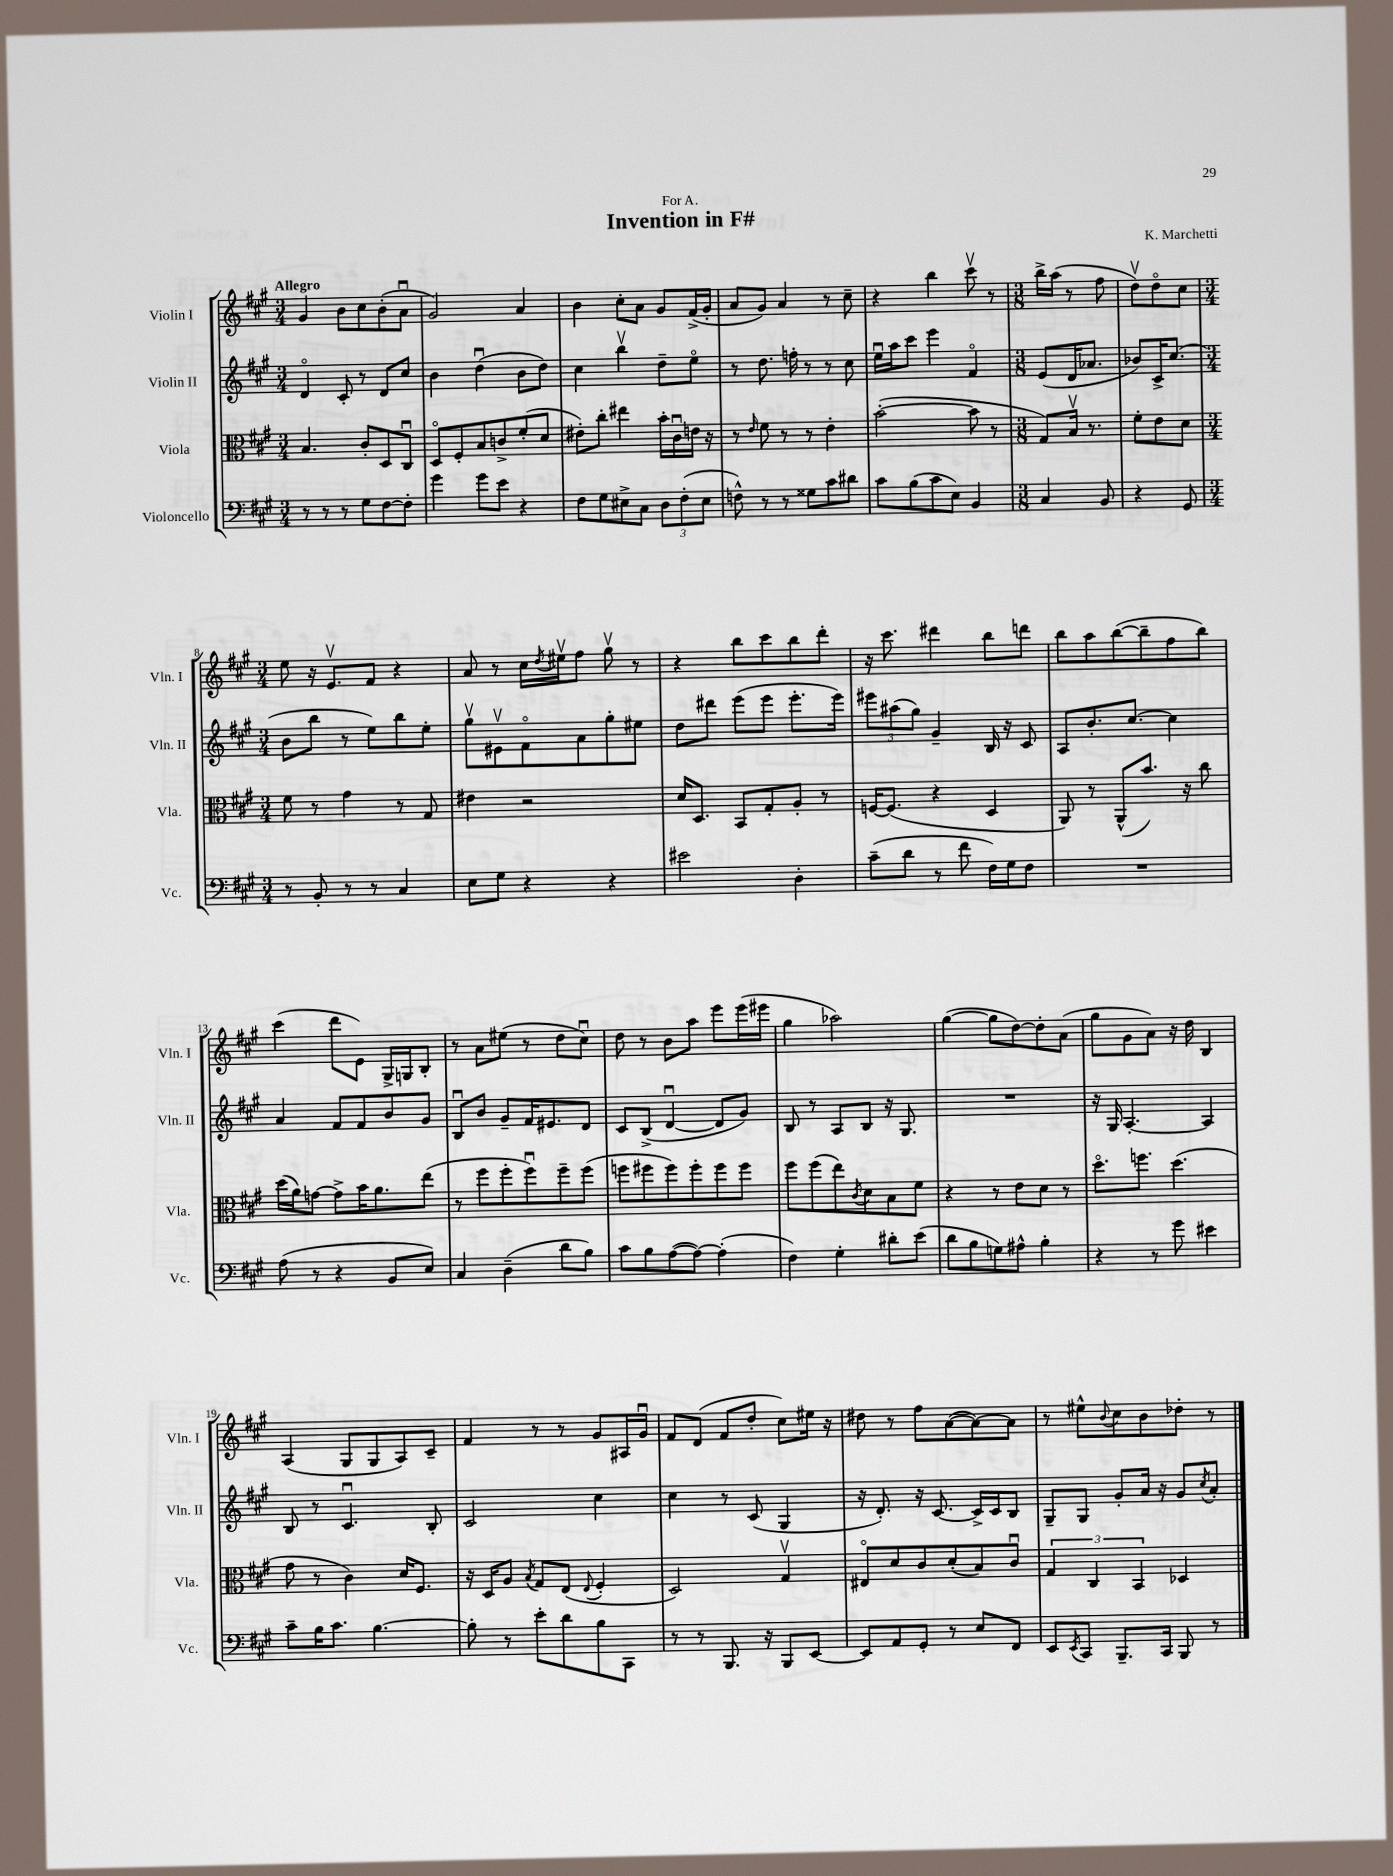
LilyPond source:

\header { title = "Invention in F#" composer = "K. Marchetti" dedication = "For A." }
<<
\new StaffGroup <<
\new Staff = "s0" \with { instrumentName = "Violin I" shortInstrumentName = "Vln. I" } {
    \clef treble \key a \major \numericTimeSignature \time 3/4 \tempo "Allegro"
    gis'4 b'8 cis''8 b'8-.( a'8\downbow |
    gis'2) a'4 |
    b'4 cis''8-. a'8 gis'8 fis'16->( gis'16-. |
    a'8 gis'8) a'4 r8 cis''8-- |
    r4 b''4 cis'''8\upbow r8 |
    \numericTimeSignature \time 3/8 b''16-> a''16( r8 fis''8 |
    d''8\upbow) d''8\flageolet cis''8 |
    \numericTimeSignature \time 3/4 e''8 r16 e'8.\upbow fis'8 r4 |
    a'8 r8 cis''16 \acciaccatura { d''8 } eis''16\upbow fis''8 gis''8\upbow r8 |
    r4 b''8 cis'''8 b''8 d'''8-. |
    r16 cis'''8. dis'''4 b''8 d'''8 |
    b''8 a''8 b''8~( b''8-- fis''8 b''8) |
    cis'''4( d'''8 e'8) gis16-> g16 b8-. |
    r8 a'8 eis''8( r8 d''8 cis''8\downbow) |
    d''8 r8 b'8 a''8 e'''8 e'''16( eis'''16 |
    gis''4 aes''2) |
    gis''4~( gis''8 d''8~) d''8-. a'8( |
    gis''8 gis'8 a'8) r16 d''16 b4 |
    a4( gis8 gis8 a8) cis'8-- |
    fis'4 r8 r8 gis'8 ais16 gis'16\downbow |
    fis'8 d'8( fis'8 d''8-. cis''8) eis''16 r16 |
    dis''8 r8 fis''8 a'8~( a'8~) a'8 |
    r8 eis''8-^ \appoggiatura { b'8 } cis''8 b'8 des''8-. r8 \bar "|." |
}
\new Staff = "s1" \with { instrumentName = "Violin II" shortInstrumentName = "Vln. II" } {
    \clef treble \key a \major \numericTimeSignature \time 3/4
    d'4\flageolet cis'8-. r8 d'8 cis''8 |
    b'4 d''4\downbow( b'8 d''8) |
    cis''4 b''4\upbow d''8-- e''8\flageolet |
    r8 d''8. f''16-. r8 r8 cis''8 |
    e''16\downbow a''16 cis'''8 e'''4 fis'4\flageolet |
    \numericTimeSignature \time 3/8 e'8( d'16 aes'8. |
    bes'8) cis'16-> cis''8.( |
    \numericTimeSignature \time 3/4 b'8 b''8 r8 e''8) b''8 e''8-. |
    gis''8\upbow eis'8\upbow fis'8\flageolet a'8 gis''8-. eis''8 |
    d''8 dis'''8 e'''8( e'''8 e'''8.-. e'''16) |
    \tuplet 3/2 { eis'''8 ais''8( gis''8) } gis'4-- b16 r16 cis'8 |
    a8 b'8.-. cis''8.~ cis''4 |
    a'4 fis'8 fis'8 b'8 gis'8 |
    b8\downbow b'8 gis'8-- fis'16 eis'8. d'8 |
    cis'8 b8->( d'4~\downbow d'8 gis'8) |
    b8 r8 a8 b8 r16 gis8. |
    R2. |
    r16 gis16 a4.~-. a4 |
    b8 r8 cis'4.\downbow b8-. |
    cis'2 cis''4 |
    cis''4 r8 cis'8( gis4 |
    r16 d'8.-.) r16 cis'8.~ cis'16-> cis'16 b8 |
    gis8-- gis8 gis'8-. a'16 r16 gis'8 \acciaccatura { cis''8 } a'8-. \bar "|." |
}
\new Staff = "s2" \with { instrumentName = "Viola" shortInstrumentName = "Vla." } {
    \clef alto \key a \major \numericTimeSignature \time 3/4
    b4. cis'8-. d8 cis8\downbow |
    d8\flageolet fis8-. b8 c'8-> fis'8-.( d'8 |
    eis'8-.) cis''8-. eis''4 b'16-. cis'16\downbow e'16 r16 |
    r8 \grace { e'16 } fis'8 r8 r8 e'4-. |
    b'2~-.( b'8 r8 |
    \numericTimeSignature \time 3/8 gis8) b16\upbow r8. |
    fis'8-. e'8 d'8 |
    \numericTimeSignature \time 3/4 fis'8 r8 gis'4 r8 gis8 |
    eis'4 r2 |
    d'16 d8. b,8 gis8-. a8-. r8 |
    f16~ f8.( r4 d4 |
    a,8) r8 a,8-^( b'8.) r16 cis''8 |
    d''16( a'16) g'8~ g'8-> b'16 a'8. e''8( |
    r8 fis''8 fis''8-. fis''8\downbow) fis''8-- fis''8( |
    f''8 fis''8 fis''8) fis''8-. fis''8 fis''8 |
    fis''8 fis''8( e''8) \acciaccatura { cis'8 } d'8 b8 fis'8 |
    r4 r8 e'8 d'8 r8 |
    d''8.\flageolet f''8. d''4.( |
    gis'8 r8 cis'4) d'16 fis8. |
    r16 d16 a8 \acciaccatura { b8 } gis8 e8( \appoggiatura { e8 } fis4-. |
    d2) gis4\upbow |
    eis8\flageolet d'8 cis'8 d'8-.( b8) cis'8\downbow |
    \tuplet 3/2 { gis4 cis4 b,4 } des4 \bar "|." |
}
\new Staff = "s3" \with { instrumentName = "Violoncello" shortInstrumentName = "Vc." } {
    \clef bass \key a \major \numericTimeSignature \time 3/4
    r8 r8 r8 gis8 fis8~ fis8-. |
    gis'4 gis'8 e'8 r4 |
    fis8 gis8 eis8-> cis8 \tuplet 3/2 { d8 fis8-.( eis8 } |
    f8-^) r8 r8 gisis8 cis'8 dis'8 |
    cis'8 b8( cis'8 e8) b,4 |
    \numericTimeSignature \time 3/8 cis4 b,8 |
    r4 gis,8 |
    \numericTimeSignature \time 3/4 r8 b,8-. r8 r8 cis4 |
    e8 gis8 r4 r4 |
    eis'2 d4-. |
    cis'8--( d'8 r8 fis'8 fis16) gis16 fis8 |
    R2. |
    a8( r8 r4 b,8 e8) |
    cis4 d4--( d'8 b8) |
    cis'8 b8 a8~( a8~) a4-.( |
    fis4) gis4-. dis'8-. e'8( |
    d'8 b8 g8) ais8-^ b4-. |
    r4 r8 gis'8 eis'4 |
    cis'8-- b16 cis'8. b4.~ |
    b8-. r8 e'8-. d'8 b8 cis,8 |
    r8 r8 b,,8. r16 b,,8 e,8~ |
    e,8 a,8 gis,8-. r8 e8 fis,8 |
    e,8 \acciaccatura { e,8 } cis,8 b,,8.-- cis,16 b,,8 r8 \bar "|." |
}
>>
>>
